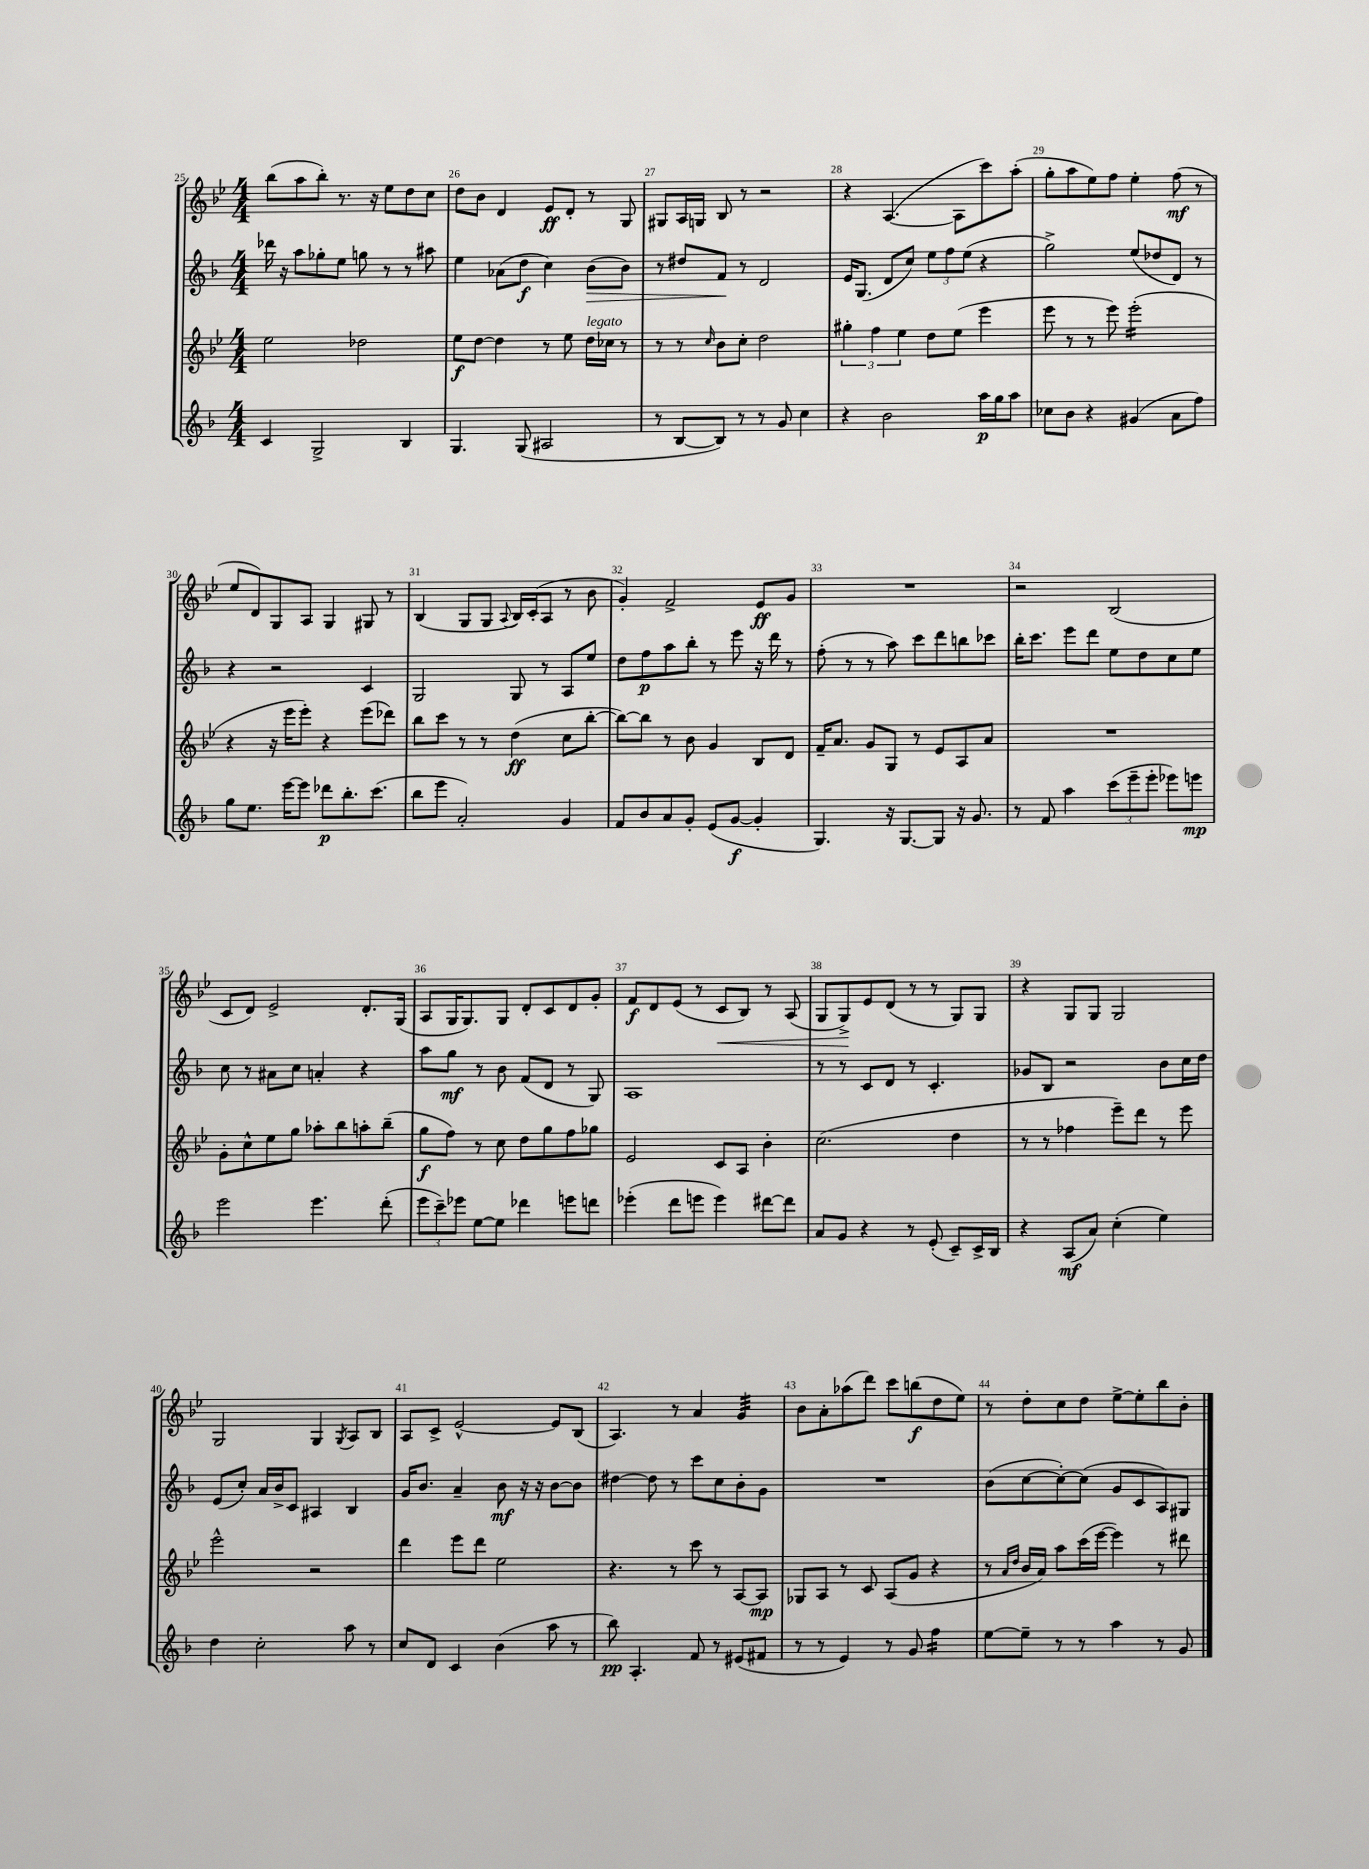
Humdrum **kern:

**kern	**kern	**kern	**kern
*staff4	*staff3	*staff2	*staff1
*clefG2	*clefG2	*clefG2	*clefG2
*k[b-]	*k[b-e-]	*k[b-]	*k[b-e-]
*M4/4	*M4/4	*M4/4	*M4/4
4c/	2ee-\	16ddd-\	(8bb-\L
.	.	16r	.
.	.	8aa\L	8aa\
2G^/	.	8gg-'\	8bb-'\J)
.	.	8ee\J	8.r
.	2dd-\	8gg\	.
.	.	.	16r
.	.	8r	8ee-\L
4B-/	.	8r	8dd\
.	.	8aa#\	8cc\J
=	=	=	=
4.G/	8ee-\L	4ee\	8dd\L
.	[8dd\J	.	8b-\J
.	4dd\]	(8a-\L	4d/
(8G/	.	8dd\J	.
2A#/	8r	4cc\)	8e-/L
.	8ee-\	.	8d'/J
.	16dd\LL	(8b-\L	8r
.	16cc-\JJ	.	.
.	8r	8b-\J)	8G/
=	=	=	=
8r	8r	8r	8G#/L
[8B-/L	8r	8dd#/L	16A/L
.	.	.	16G/JJ
.	16qqcc/	.	.
8B-/]J)	8b-\L	8f/J	8B-/
8r	8cc'\J	8r	8r
8r	2dd\	2d/	2r
8g/	.	.	.
4cc\	.	.	.
=	=	=	=
4r	6gg#'\	16e/LK	4r
.	.	(8.G/J	.
.	6ff\	.	.
2b-\	.	8d/L	([4.A/
.	6ee-\	.	.
.	.	8cc/J)	.
.	8dd\L	12ee\L	.
.	.	12ff\	.
.	(8ee-\J	.	8A\]L
.	.	(12ee\J	.
16aa\LL	4eee-\	4r	8ccc\)
16gg\J	.	.	.
8aa\J	.	.	(8aa'\J
=	=	=	=
8cc-\L	8eee-\	2gg^\)	8gg'\L
8b-\J	8r	.	8aa\
4r	8r	.	8ee-\)
.	8eee-\)	.	8ff\J
(4g#/	(2eee-'\	(8ee/L	4ee-'\
.	.	8dd-/	.
8a\L	.	8d/J)	(8ff\
8ff\J)	.	8r	8r
=	=	=	=
8gg\L	4r	4r	8ee-/L
8.ee\J	.	.	8d/)
.	16r	2r	8G/
[16eee\LK	16eee-\LK	.	.
8eee\]J	8eee-'\J)	.	8A/J
8ddd-\L	4r	.	4G/
8.bb-'\	.	.	.
.	(8eee-\L	4c/	8G#/
(8.ccc\J	.	.	.
.	8ddd-\J)	.	8r
=	=	=	=
8bb-\L	8bb-\L	2G/	(4B-/
8eee\J	8ccc\J	.	.
2a'/)	8r	.	8G/L
.	8r	.	8G/J
.	.	.	8qqA/
.	(4dd\	8G/	16B-/LL)
.	.	.	(16c'/J
.	.	8r	8A/J
4g/	8cc\L	8A/L	8r
.	[8bb-'\J	8ee/J	8b-\
=	=	=	=
8f/L	8bb-\_L)	8dd\L	4g'/)
8b-/	8bb-\]J	8ff\	.
8a/	8r	8aa\	2f^/
8g'/J	8b-\	8bb-'\J	.
(8e/L	4g/	8r	.
[8g/J	.	8eee\	.
4g'/]	8B-/L	16r	8e-/L
.	.	16ddd\	.
.	8d/J	8r	8g/J
=	=	=	=
4.G/)	16f~/LK	(8ff'\	1r
.	8.a/J	.	.
.	.	8r	.
.	8g/L	8r	.
16r	8G/J	8aa\)	.
[8.G/L	.	.	.
.	8r	8ccc\L	.
8G/]J	8e-/L	8ddd\	.
16r	8A/	8bb\	.
8.g/	.	.	.
.	8a/J	8ccc-\J	.
=	=	=	=
8r	1r	16bb-'\LK	2r
.	.	8.ccc\J	.
8f/	.	.	.
4aa\	.	8eee\L	.
.	.	8ddd\J	.
(12ccc\L	.	8ee\L	(2B-/
12eee~\	.	.	.
.	.	8dd\	.
12eee'\J	.	.	.
8eee-\L)	.	8cc\	.
8eee\J	.	8ee\J	.
=	=	=	=
2eee\	8g'\L	8cc\	8c/L
.	8cc^^\	8r	8d/J)
.	8ee-\	8a#\L	2e-^/
.	8gg\J	8cc\J	.
4.eee\	8aa-'\L	4a'/	.
.	8bb-\	.	.
.	8aa'\	4r	8.d'/L
(8ddd'\	(8bb-~\J	.	.
.	.	.	(16G/Jk
=	=	=	=
12eee\L	8gg\L	8aa\L	8A/L
12ccc~\)	.	.	.
.	8ff\J)	8gg\J	16G/K
12eee-\J	.	.	.
.	.	.	8.G/)
[8ee\L	8r	8r	.
8ee\]J	8cc\	8b-\	8G/J
4ddd-\	8dd\L	(8f/L	8d'/L
.	8gg\	8d/J	8c/
8eee\L	8ff\	8r	8d/
8ddd\J	8gg-\J	8G/)	8g'/J
=	=	=	=
(4eee-'\	2e-/	1A	8f/L
.	.	.	8d/
8ddd\L	.	.	(8e-/J
8eee\J	.	.	8r
4eee\)	8c/L	.	8c/L
.	8A/J	.	8B-/J)
[8ddd#\L	4b-'\	.	8r
8ddd#\]J	.	.	(8A/
=	=	=	=
8a/L	(2.cc\	8r	8G/L
8g/J	.	8r	8G^/)
4r	.	8c/L	8e-/
.	.	8d/J	(8d/J
8r	.	8r	8r
(8e'/	.	4.c'/	8r
8c~/L)	4dd\	.	8G/L)
16c^/L	.	.	8G/J
16B-/JJ	.	.	.
=	=	=	=
4r	8r	8g-/L	4r
.	8r	8B-/J	.
(8A/L	4ff-\	2r	8G/L
8a/J)	.	.	8G/J
(4cc'\	8eee-~\L)	.	2G/
.	8ddd\J	.	.
4ee\)	8r	8b-\L	.
.	8eee-\	16cc\L	.
.	.	16dd\JJ	.
=	=	=	=
4dd\	2eee-^^\	(8e/L	2G/
.	.	8cc'/J)	.
2cc'\	.	16a/LL	.
.	.	16b-^/J	.
.	.	8c/J	.
.	2r	4A#/	4G/
.	.	.	8qG/
8aa\	.	4B-/	8A/L
8r	.	.	8B-/J
=	=	=	=
8cc/L	4ddd\	16g/LK	8A/L
.	.	8.b-/J	.
8d/J	.	.	8c^/J
4c/	8eee-\L	4a~/	[2e-^^/
.	8ddd\J	.	.
(4b-\	2ee-\	8b-\	.
.	.	16r	.
.	.	16r	.
8aa\	.	[8b-\L	8e-/]L
8r	.	8b-\]J	(8B-/J
=	=	=	=
8bb-\)	4.r	[4dd#\	4.A/)
4.A'/	.	.	.
.	.	8dd#\]	.
.	8r	8r	8r
8f/	8ccc\	8ccc\L	4a/
8r	8r	8cc\	.
(8e#/L	[8A/L	8b-'\	4g/
8f#/J	8A/]J	8g\J	.
=	=	=	=
8r	8G-/L	1r	8b-\L
8r	8A/J	.	8a'\
4e/)	8r	.	(8aa-\
.	8c/	.	8ddd\J)
8r	(8A/L	.	8ccc\L
8g/	8g/J	.	(8bb\
4ff\	4r	.	8dd\
.	.	.	8ee-\J)
=	=	=	=
[8ee\L	8r	(8b-\L	8r
.	16qqa/LL	.	.
.	16qqdd/JJ	.	.
8ee~\]J	16b-/LL	[8cc\	8dd'\L
.	16a/JJ)	.	.
8r	8aa\L	8cc'\_)	8cc\
8r	(16ccc\L	(8cc\]J	8dd\J
.	[16eee-\JJ	.	.
4aa\	4eee-\])	8g/L	[8ee-^\L
.	.	8c/	8ee-'\]
8r	8r	8A/)	8bb-\
8g/	8ddd#\	8G#/J	8b-'\J
==	==	==	==
*-	*-	*-	*-
